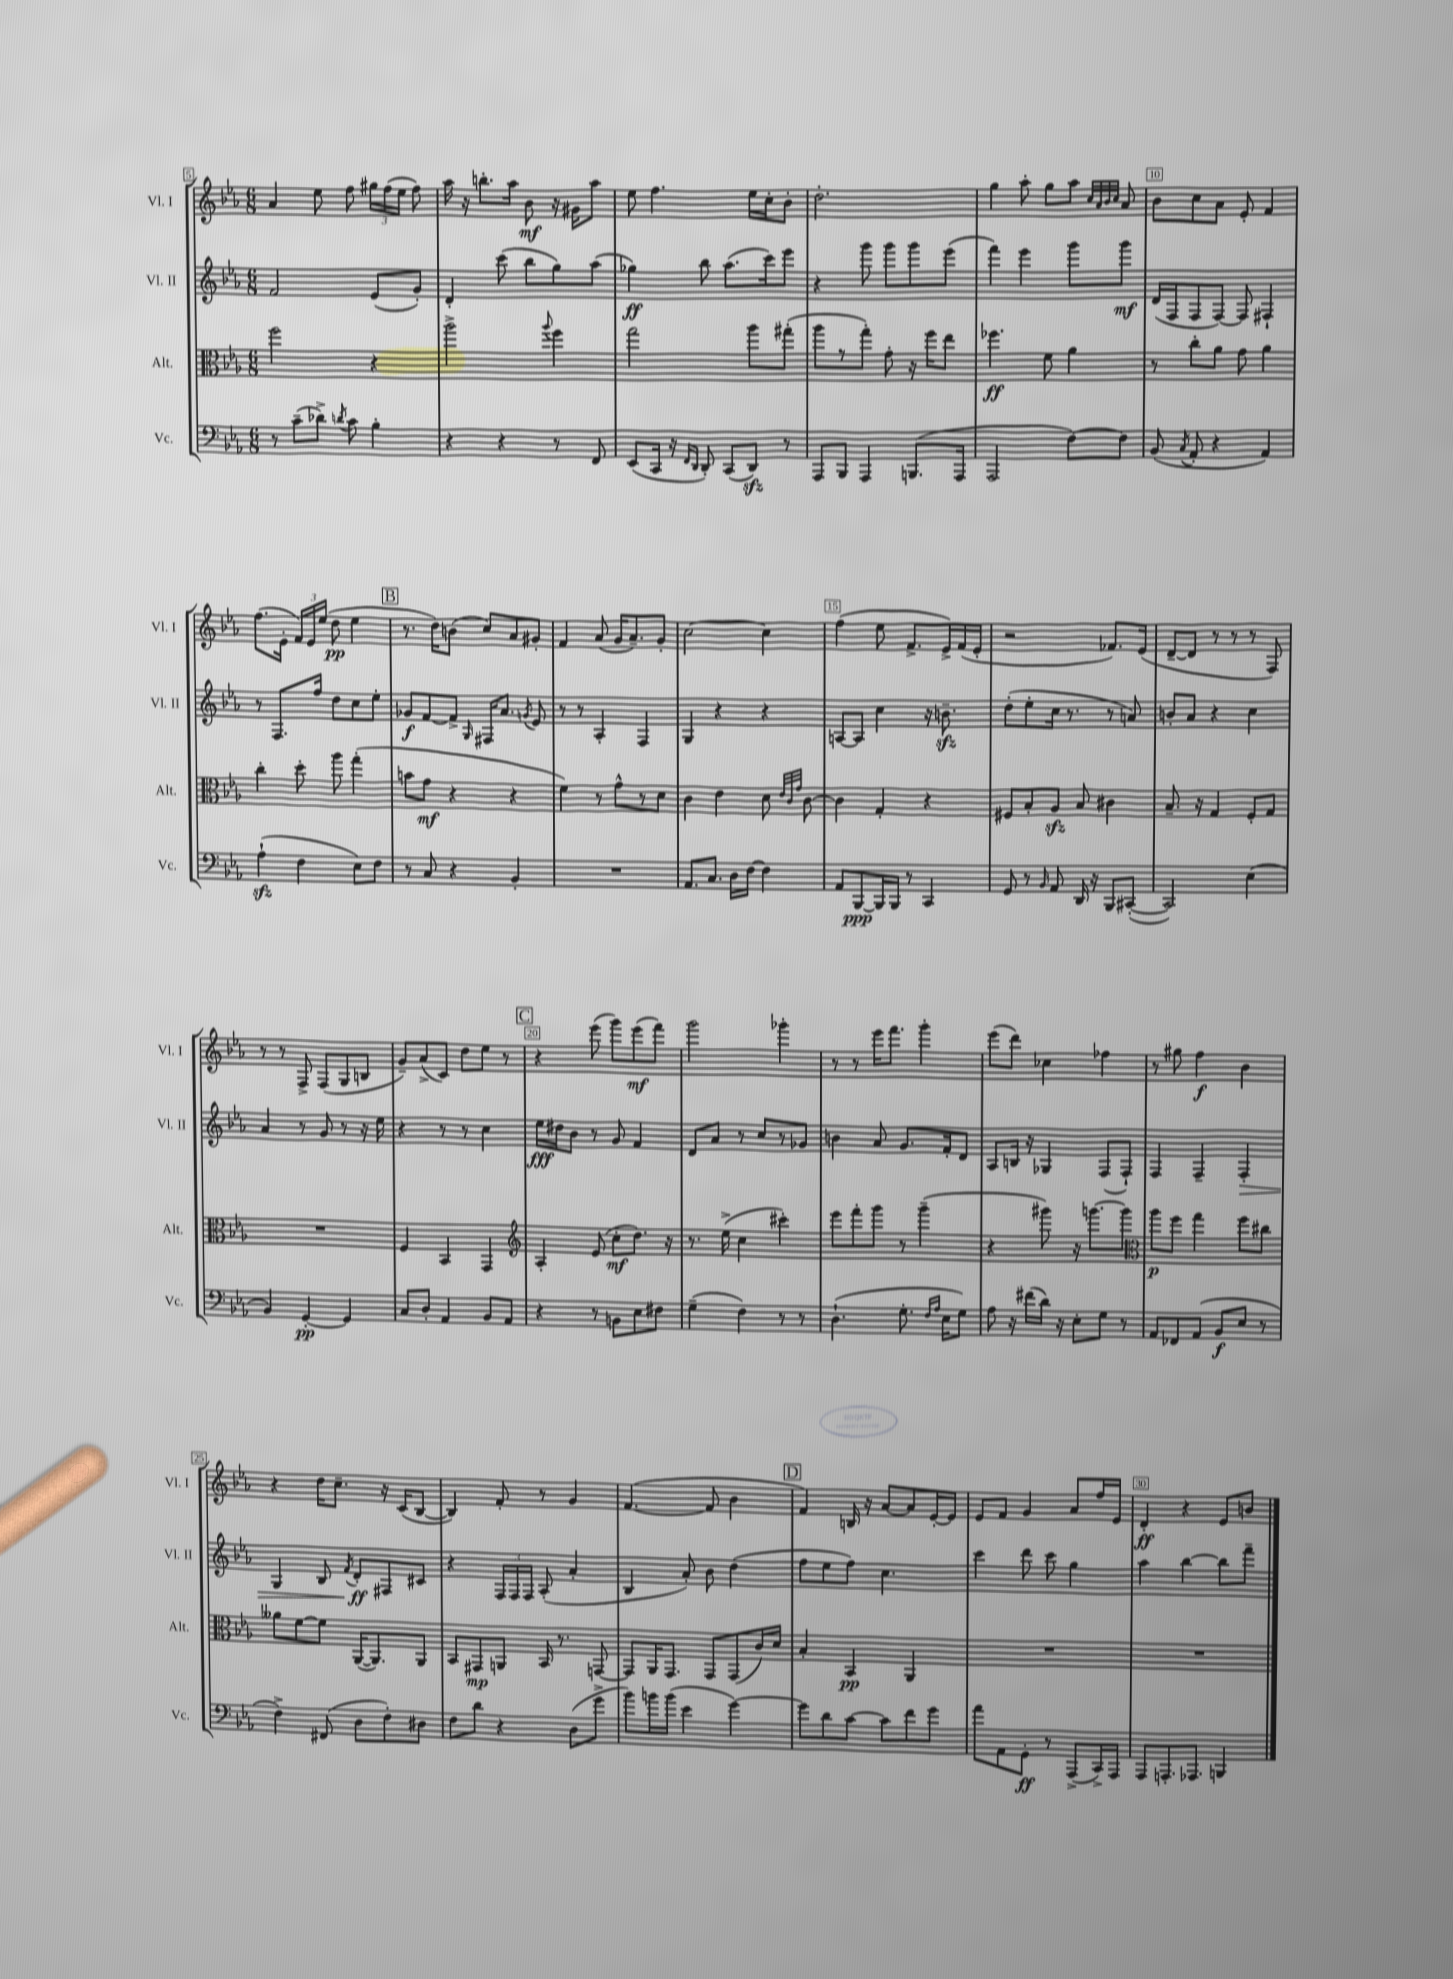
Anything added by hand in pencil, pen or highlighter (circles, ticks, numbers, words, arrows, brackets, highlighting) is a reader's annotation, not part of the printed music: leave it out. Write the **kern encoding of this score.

**kern	**kern	**kern	**kern
*staff4	*staff3	*staff2	*staff1
*clefF4	*clefC3	*clefG2	*clefG2
*k[b-e-a-]	*k[b-e-a-]	*k[b-e-a-]	*k[b-e-a-]
*M6/8	*M6/8	*M6/8	*M6/8
8r	2ff	2f	4a-
(8c~	.	.	.
8d-^)	.	.	8ee-
8qd	.	.	.
8c	.	.	8ff
4B-'	4r	(8e-	24gg#
.	.	.	(24ff
.	.	.	24ee-
.	.	8g')	8ff)
=	=	=	=
4r	2aa-^	4d'	16aa-
.	.	.	16r
.	.	.	8.bb'
4r	.	(8ccc	.
.	.	.	16aa-
.	.	8bb-	8b-
.	8qqaa-	.	.
8r	4ff	8gg)	16r
.	.	.	16g#
8FF	.	(8aa-	8aa-
=	=	=	=
(8EE-	2gg	4gg-)	8ee-
16CC	.	.	4.ff
16r	.	.	.
16qqFF	.	.	.
16qqDD	.	.	.
8DD')	.	8bb-	.
(8CC	.	(8.aa-	.
8DD)	8aa-	.	16ee-
.	.	16ccc)	16cc'
8r	(8gg#'	8eee-	8b-'
=	=	=	=
8AAA-	8aa-	4r	2.dd'
8BBB-	8r	.	.
4AAA-	8gg')	8ggg	.
.	8g'	8ggg	.
(8.BBB	16r	8ggg	.
.	16ff	.	.
.	8ee-	(8eee-	.
16AAA-	.	.	.
=	=	=	=
2AAA-	4.ff-	4fff)	4gg
.	.	4eee-	8aa-'
.	8f	.	8gg
[8F)	4a-	8ggg	8aa-
.	.	.	32qqcc
.	.	.	32qqa-
.	.	.	32qqb-
.	.	.	32qqcc
8F]	.	8ggg	8a-
=	=	=	=
(8BB-	8r	(16d	8b-
.	.	16F	.
8qC	.	.	.
8AA-'	8cc'	8F	8cc
4r	8a-	[8F)	8a-
.	8g	8F]	8e-'
4AA-)	4a-	4F#`	4f
=	=	=	=
(4A-`	4cc'	8r	(8.ff
.	.	8.F	.
.	.	.	16e-'
4F	8dd'	.	24f)
.	.	.	24e-
.	.	16ff	.
.	.	.	(24ee-
.	8aa-	8dd	8dd
8E-)	(4gg'	8cc	4ee-
8F	.	8ee-'	.
=	=	=	=
8r	8b	8g-	8.r
8C	8g	[8f	.
.	.	.	16dd)
4r	4r	8f^]	(8b
.	.	16qqG	.
.	.	16F#	8cc)
.	.	8.a-	.
4BB-'	4r	.	8a-
.	.	8qg	.
.	.	8e-	8g#'
=	=	=	=
2.r	4f)	8r	4f
.	.	8r	.
.	8r	4A-'	(8a-
.	8g^^	.	16g
.	.	.	8.a-~)
.	8r	4F	.
.	8d	.	8g'
=	=	=	=
8.AA-	4c	4G	[2cc
8.C	.	.	.
.	4e-	4r	.
16D	.	.	.
[16F	.	.	.
4F]	8d	4r	4cc]
.	32qqe-	.	.
.	32qqc	.	.
.	32qqg	.	.
.	[8c	.	.
=	=	=	=
8AA-	4c]	[8A	(4ff
[8BBB-	.	8A]	.
16BBB-]	4G'	4cc	8ee-
16BBB-	.	.	.
8r	.	.	8.f^
4CC	4r	16r	.
.	.	8.b~	16e-^)
.	.	.	(16f
.	.	.	16e-'
=	=	=	=
8GG	8F#	(8dd'	2r
8r	8B-'	8ee-'	.
16qqBB-	.	.	.
8AA-	8A-	16cc	.
.	.	8.r	.
16DD	8B-	.	.
16r	.	.	.
8BBB-	4c#	8r	8.f-)
([8CC#'	.	8a)	.
.	.	.	(16e-
=	=	=	=
2CC#])	8.B-~	8b'	[8d~
.	.	8a-	8d]
.	16r	.	.
.	4G	4r	8r
.	.	.	8r
(4E-	8F'	4cc	8r
.	8G	.	8F)
=	=	=	=
4BB-)	2.r	4a-	8r
.	.	.	8r
[4GG'	.	8r	8F^
.	.	8g	(8F
4GG]	.	8r	8G
.	.	16r	8B
.	.	16ee-	.
=	=	=	=
8C	4F	4r	8g~)
8D'	.	.	(8a-^
4AA-	4BB-	8r	8c)
.	.	8r	8dd
8BB-	4GG	4cc	8ee-
8AA-	.	.	8r
=	=	=	=
*	*clefG2	*	*
4r	4A-'	16ee-	4r
.	.	16dd#	.
.	.	8b-	.
8r	(8e-	8r	(8eee-
8BB	8cc'	8g	8ggg)
8E-	8.dd)	4f	(8eee-
8F#	.	.	8fff)
.	16r	.	.
=	=	=	=
(4G~	8.r	8d	2ggg
.	.	8a-	.
.	(16ee-^	.	.
4F)	4cc	8r	.
.	.	8cc	.
8r	4ccc#')	8r	4ggg-'
8r	.	8g-	.
=	=	=	=
(4.D`	8eee-	4b	8r
.	8fff'	.	8r
.	8ggg	8a-	16eee-
.	.	.	8.fff
8.G'	8r	8.g	.
.	(4ggg~	.	4ggg'
16qqF	.	.	.
16qqA-	.	.	.
16E-	.	16f'	.
8G)	.	8d	.
=	=	=	=
8A-	4r	8A-	(8eee-
16r	.	16B	8ddd)
(16f#	.	16r	.
16d)	8ggg#)	4G-	4cc-
16r	.	.	.
8E-'	16r	.	.
.	[8.ggg	.	.
8G	.	(8F	4ff-
8r	8ggg]	8F`)	.
=	=	=	=
*	*clefC3	*	*
8AA-	8aa-	4F	8r
8FF-	8ff	.	8gg#
(8AA-	4gg	4F~	4ff
8BB-	.	.	.
8E-	8ff	4F'	4b-
8r	8cc#	.	.
=	=	=	=
4F^)	8a--	4G	4r
.	[8f	.	.
(8FF#	8f]	8B-	16dd
.	.	.	8.cc~
.	.	8qf	.
8D	([16AA-	8d'	.
.	8.AA-])	.	.
8F')	.	8F#	16r
.	.	.	(16c
8D#	8AA-	8c#	[8B-
=	=	=	=
8F	8BB-	4r	4B-])
8d	8GG#	.	.
4r	8AA	24F	8f'
.	.	24F	.
.	.	24F	.
.	16BB-	(8A-'	8r
.	8.r	.	.
(8D	.	4a-'	4g
8g^	[8GG	.	.
=	=	=	=
8b-)	8GG]	4B-	([4.f
16b	16AA-	.	.
(16b	8.GG	.	.
4e-	.	8a-')	.
.	8GG	8b-	8f]
[4g)	(8GG	(4dd	4b-
.	16c)	.	.
.	16d	.	.
=	=	=	=
8g]	4B-'	8ff	4f)
8d	.	8ee-	.
[8c	4BB-	8ff)	16B
.	.	.	16r
8c]	.	4.cc	[8a-
8f	4AA-	.	8a-]
8g	.	.	[16e-'
.	.	.	16e-]
=	=	=	=
8a-	2.r	4ccc	8e-
8AA-	.	.	8f
8GG'	.	8ddd	4g
8r	.	8ccc	.
(8AAA-^	.	4gg	8a-
16CC^)	.	.	16ff
16AAA-	.	.	16e-
=	=	=	=
8AAA-	2.r	4aa-	4d'
8.AAA'	.	.	.
.	.	[4bb-	4r
8.AAA-	.	.	.
4BBB	.	8bb-]	8e-
.	.	8fff~	8b
==	==	==	==
*-	*-	*-	*-
